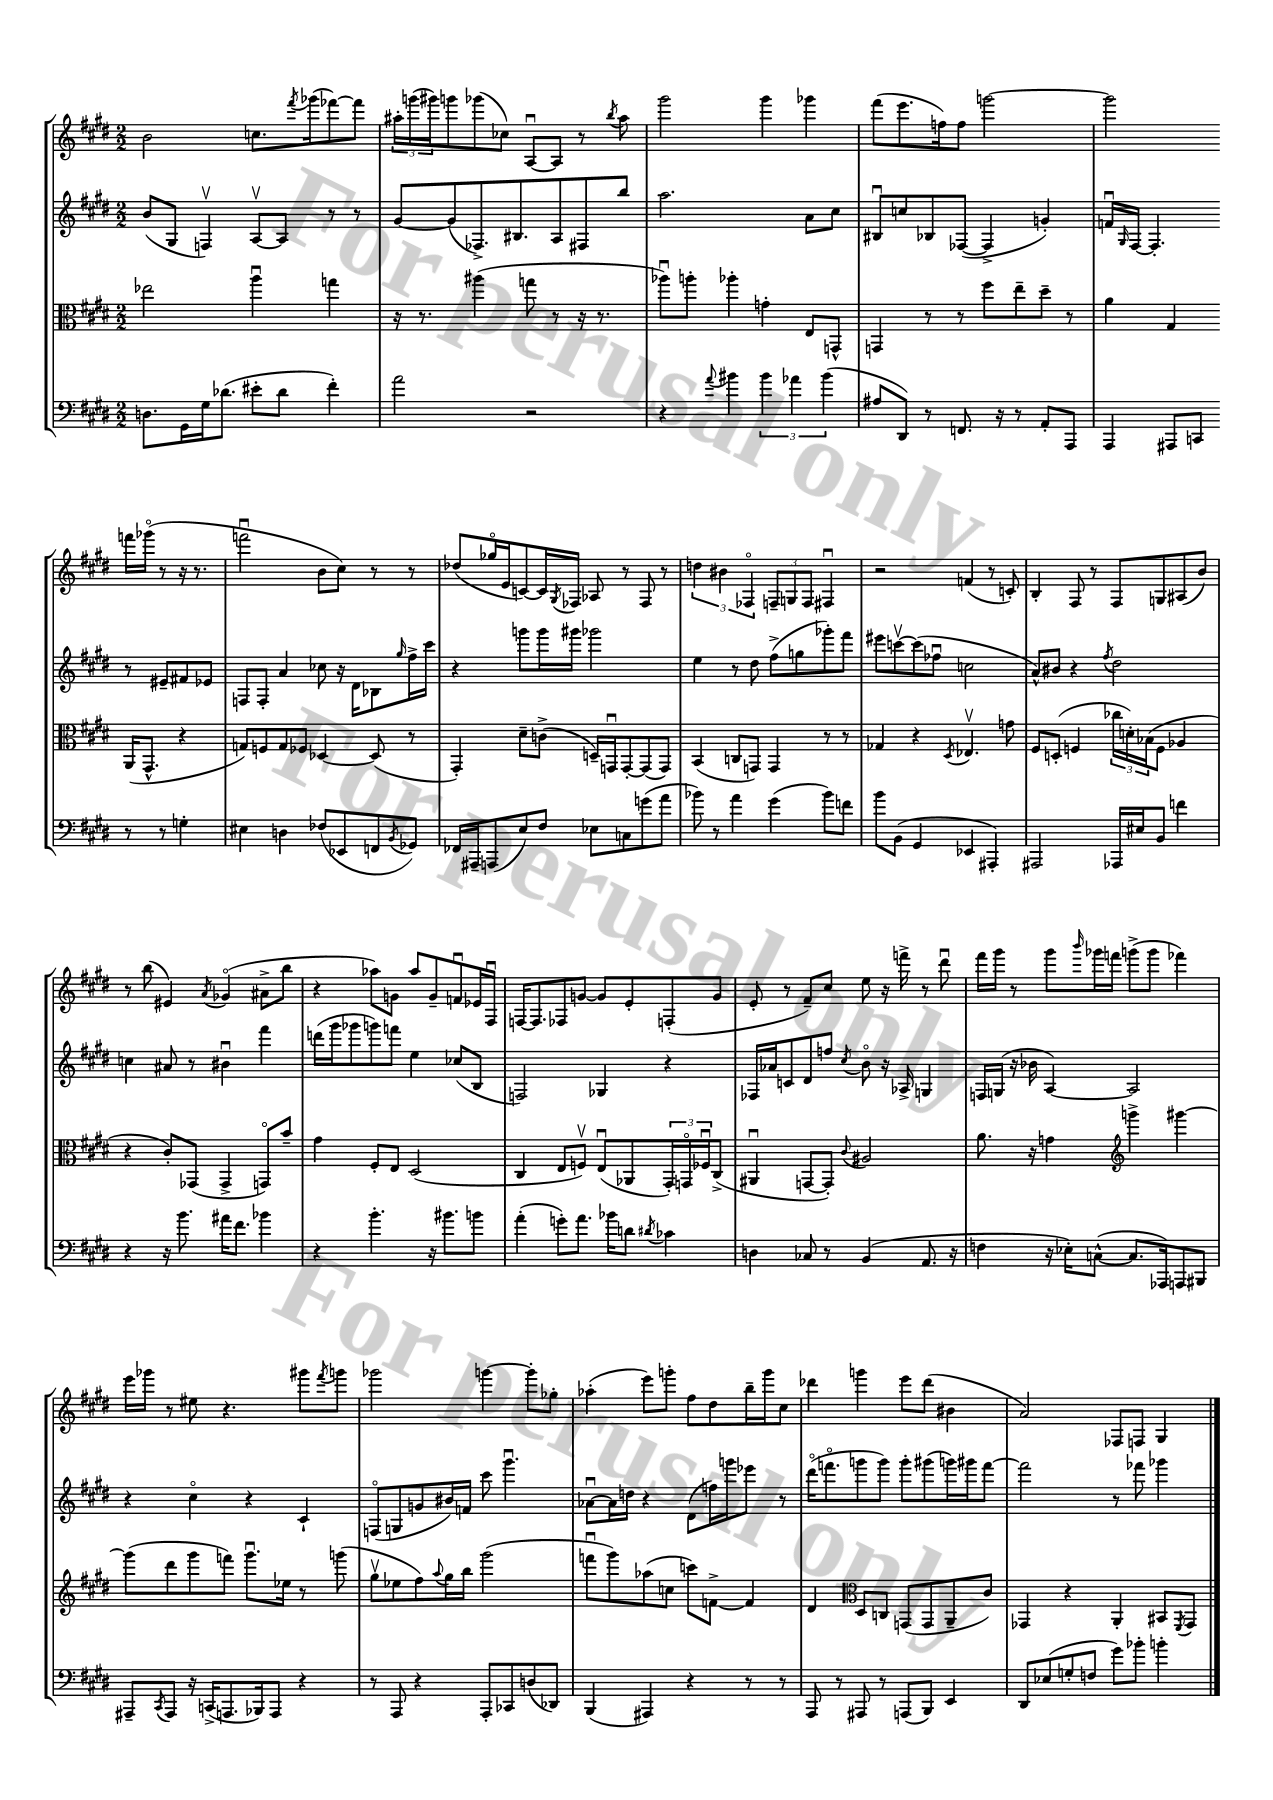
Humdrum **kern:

**kern	**kern	**kern	**kern
*part4	*part3	*part2	*part1
*staff4	*staff3	*staff2	*staff1
*clefF4	*clefC3	*clefG2	*clefG2
*k[f#c#g#d#]	*k[f#c#g#d#]	*k[f#c#g#d#]	*k[f#c#g#d#]
*M2/2	*M2/2	*M2/2	*M2/2
=108	=108	=108	=108
8.Dn\L	2ee-X\	(8b/L	2b\
.	.	8G#/J	.
16GG#\L	.	.	.
16G#\J	.	4Fnv/)	.
(8.d-X\J	.	.	.
8e#X'\L	4aau\	[8Av/L	8.ccn\L
8d-\J	.	8A/J]	.
.	.	.	8qfff#/
.	.	.	(16ggg-X\k
4f#'\)	4ggn\	8r	[8fff-X\)
.	.	8r	8fff-\J]
=109	=109	=109	=109
2a\	16r	[8g#/L	24aa#X'\LL
.	.	.	(24gggn\
.	8.r	.	.
.	.	.	24ggg#X\J)
.	.	(8g#/]	8gggn\
.	(4aa#X\	8.F-X^/)	(8ggg-X\
.	.	.	8cc-X\J)
.	.	8.B#X/	.
2r	8ggn\	.	[8Au/L
.	8r	8A/	8A/J]
.	16r	8F#X/	8r
.	8.r	.	.
.	.	.	8qbb/
.	.	8bb/J	8aa#\
=110	=110	=110	=110
4r	8aa-Xu\L)	2.aa\	2ggg#\
.	8aan'\J	.	.
8qqa/	.	.	.
4b#X\	4aa-X'\	.	.
6b#\	4gn'\	.	4ggg#\
6a-X\	.	.	.
.	8E/L	8a\L	4ggg-X\
(6b#\	.	.	.
.	8GGn^^/J	8cc#\J	.
=111	=111	=111	=111
8A#X/L	4GGn/	8B#Xu/L	(8fff#\L
8DD#/J)	.	8ccn/	8.eee\
8r	8r	8B-X/	.
.	.	.	16ffn\k)
8.FFn/	8r	([8F-X/J	8ff\J
.	8ff#\L	4F-^/]	[2gggn\
16r	.	.	.
8r	8ee~\	.	.
8AA'/L	8dd#~\J	4gn'/)	.
8AAA/J	8r	.	.
=112	=112	=112	=112
4AAA/	4a\	16fnu/LL	2ggg\]
.	.	16qqG#/	.
.	.	[16F#/JJ	.
.	.	4.F#'/]	.
8AAA#X/L	4G#/	.	.
8CCn/J	.	.	.
8r	(16AA/KL	8r	16fffn\LL
.	8.GG#^^/J	.	(16ggg-X\JJ
8r	.	8e#X~/L	8r
4Gn'\	4r	8f#X/	16r
.	.	.	8.r
.	.	8e-X/J	.
!!LO:LB:g=z
=113	=113	=113	=113
4E#X\	8Gn/L)	8Fn/L	2fffnu\
.	8Fn/	8F'/J	.
4Dn\	8G/	4a/	.
.	8F-X/J	.	.
(8F-X/L	[4D-X/	8cc-X\	8b\L
8EE-X/	.	16r	8cc#\J)
.	.	16d#\KL	.
8FFn/	(8D-/]	8B-X\	8r
8qBB/	.	16qqgg#/	.
8GG-X/J)	8r	16ff#^\L	8r
.	.	16ccc#\JJ	.
=114	=114	=114	=114
16FF-X/LL	4GG#'/)	4r	(8dd-X/L
16AAA#X~/J	.	.	.
(8AAAn/	.	.	16gg-X/L
.	.	.	16e/J
8E/)	8d#~\L	8gggn\L	[8cn/)
8F#/J	(8cn^\J	16ggg\L	16c/L]
.	.	.	8qG#/
.	.	16ggg#X\JJ	16F-X/JJ
8E-X\L	16Dn~/LL)	2ggg-X\	8A-X/
.	16GGnu/J	.	.
8Cn\	[8GG'/	.	8r
(8gn\	(8GG/]	.	8F-/
8a\J	8GG/J)	.	8r
=115	=115	=115	=115
8b-X\)	(4BB/	4ee\	6ddn\
8r	.	.	.
.	.	.	6b#X\
4a\	8Cn/L	8r	.
.	.	.	6F-X/
.	8GGn/J)	8dd#\	.
(4g#\	4GG/	(8ff#^\L	12Fn~/L
.	.	.	12Gn/
.	.	8ggn\	.
.	.	.	12F/J
8b-\L)	8r	8ggg-X'\)	4F#Xu/
8fn\J	8r	8fff#\J	.
=116	=116	=116	=116
8b\L	4G-X/	8eee#X\L	2r
(8BB\J	.	[8cccnv\	.
4GG#/	4r	(8ccc\]	.
.	.	8ff-Xu\J	.
.	8qD#/	.	.
4EE-X/	4.E-Xv/	2ccn\	(4fn/
4AAA#X'/)	.	.	8r
.	8gn\	.	8cn'/)
=117	=117	=117	=117
2AAA#X/	8F#/L	8a^^/L)	4B'/
.	(8Dn'/J	8b#X/J	.
.	4Fn/	4r	8F#/
.	.	.	8r
.	.	8qff#/	.
16AAA-X/LL	24cc-X\LL	2dd#\	8F#/L
.	24dn'\)	.	.
16E#X/J	.	.	.
.	(24B-X\J	.	.
8BB/J	8F\J	.	8Gn/
4fn\	4A-X/	.	(8A#X/
.	.	.	8b/J)
!!LO:LB:g=z
=118	=118	=118	=118
4r	4r	4ccn\	8r
.	.	.	(8bb\
16r	8c#'/L)	8a#X/	4e#X/)
8.b\	.	.	.
.	(8GG-X/J	8r	.
.	.	.	8qa/
16a#X\KL	4GG-^/	4b#Xu\	(4g-X/
8.f#\J	.	.	.
4b-X\	8GGn/L)	4fff#\	8a#X^\L
.	8b~/J	.	8bb\J
=119	=119	=119	=119
4r	4g#\	(16dddn\LL	4r
.	.	16ggg#\J	.
.	.	8ggg-X\	.
4.b'\	8F#'/L	8gggn\)	8aa-X\L)
.	8E/J	8fffn\J	8gn\J
.	(2D#/	4ee\	8aa-/L
16r	.	.	8g~/
8.b#X\L	.	.	.
.	.	(8cc-X/L	8fnu/
8bn\J	.	8B/J	16e-X/L
.	.	.	16F#u/JJ
=120	=120	=120	=120
(4a'\	4C#/	2Fn/)	[16Fn/KL
.	.	.	8.F/]
8gn'\L)	8E/L	.	8F-X/
8.a\J	8Fnv/J)	.	[8gn/J
.	(8Eu/L	4G-X/	8g/L]
16b-X\KL	.	.	.
8dn\J	8AA-X/	.	8e'/
8qd#X/	.	.	.
4c-X\	24GG#'/L)	4r	(8Fn'/
.	24GGn/	.	.
.	24F-Xu/J	.	.
.	(8C#^/J	.	8g/J
=121	=121	=121	=121
4Dn\	4AA#Xu/	16F-X/LL	8e'/
.	.	16a-X/J	.
.	.	8cn/	8r
8C-X/	[8GGn/L	8d#/	8f#~/L)
8r	8GG'/J])	8ffn/J	8cc#/J
.	8qqc#/	8qcc#/	.
(4BB/	2A#X/	8b\	8ee\
.	.	16r	16r
.	.	16A-X^/	16fffn^\
8.AA/	.	4Gn/	8r
.	.	.	8ddd#u\
16r	.	.	.
=122	=122	=122	=122
4Fn\	8.a\	16Fn/LL	16fff#\LL
.	.	(16Gn/JJ	16ggg#\JJ
.	.	16r	8r
.	16r	16b-X\	.
16r	4gn\	[4A/)	8ggg#\L
16E-X'\KL)	.	.	.
.	.	.	16qqbbb/
([8Cn^^\J	.	.	16ggg-X\L
.	.	.	16fffn\JJ
*	*clefG2	*	*
8.C/L]	4gggn^\	2A/]	(8gggn^\L
.	.	.	8ggg\J
16AAA-X/k)	.	.	.
8AAAn/	[4ggg#X\	.	4fff-X\)
8BBB#X/J	.	.	.
!!LO:LB:g=z
=123	=123	=123	=123
8AAA#X~/L	(8ggg#\L]	4r	16eee\LL
.	.	.	16ggg-X\JJ
8qCC#/	.	.	.
8AAA#/J	8ddd#\	.	8r
16r	8ggg#\	4cc#\	8ee#X\
(16CCn^/KL	.	.	.
8.AAAn/	8fffn\J)	.	4.r
.	8.ggg#u\L	4r	.
16BBB-X/k)	.	.	.
8AAA/J	.	.	.
.	16ee-X\Jk	.	.
4r	8r	4c#`/	8ggg#X\L
.	.	.	8qfff#/
.	(8gggn\	.	8gggn\J
=124	=124	=124	=124
8r	8gg#v\L	(8Fn/L	2ggg-X\
8AAA/	8ee-X\	8Gn/	.
4r	8ff#\)	8gn/	.
.	8qqaa/	.	.
.	16gg#\L	16b#X/L)	.
.	16bb\JJ	16fn/JJ	.
8AAA'/L	(2ggg#\	8ccc#\	[4gggn\
8CC-X/	.	4.ggg#u\	.
(8Dn/	.	.	8ggg'\L]
8DD-X/J)	.	.	8gg-X'\J
=125	=125	=125	=125
(4BBB/	8fffnu\L	[8a-Xu\L	(4aa-X'\
.	8ggg#\)	16a-\L]	.
.	.	16ddn\JJ	.
4AAA#X/)	(8aa-X\	4r	8eee\L)
.	8ccn\J	.	8gggn'\J
4r	8cccn\L)	(8d#\L	8ff#\L
.	[8fn^\J	16ffn\L)	8dd#\
.	.	16gggn\J	.
8r	4f/]	8eee-X\J	16bb~\L
.	.	.	16ggg\J
8r	.	8r	8cc#\J
=126	=126	=126	=126
8AAA/	4d#/	(16ddd#\KL	4ddd-X\
.	.	8.fffn\	.
8r	.	.	.
*	*clefC3	*	*
8AAA#X/	8D#/L	8gggn\	4gggn\
8r	8Cn/J	8ggg\J)	.
(8AAAn/L	(8GGn/L	8ggg'\L	8eee\L
8BBB/J)	8GG/	(8ggg#X\	(8ddd-\J
4EE/	8AA~/	16gggn\L)	4b#X\
.	.	16ggg#X\J	.
.	8c#/J)	[8fff\J	.
=127	=127	=127	=127
8DD#/L	4GG-X/	2fff\]	2a/)
(8E-X/	.	.	.
8Gn'/	4r	.	.
8Fn/J	.	.	.
8g#\L)	4AA'/	8r	8F-X/L
8b-X'\J	.	8fff-X\	8Fn/J
4bn'\	8BB#X/L	4ggg-X\	4G#/
.	8qFF#/	.	.
.	8GG-/J	.	.
==	==	==	==
*-	*-	*-	*-
